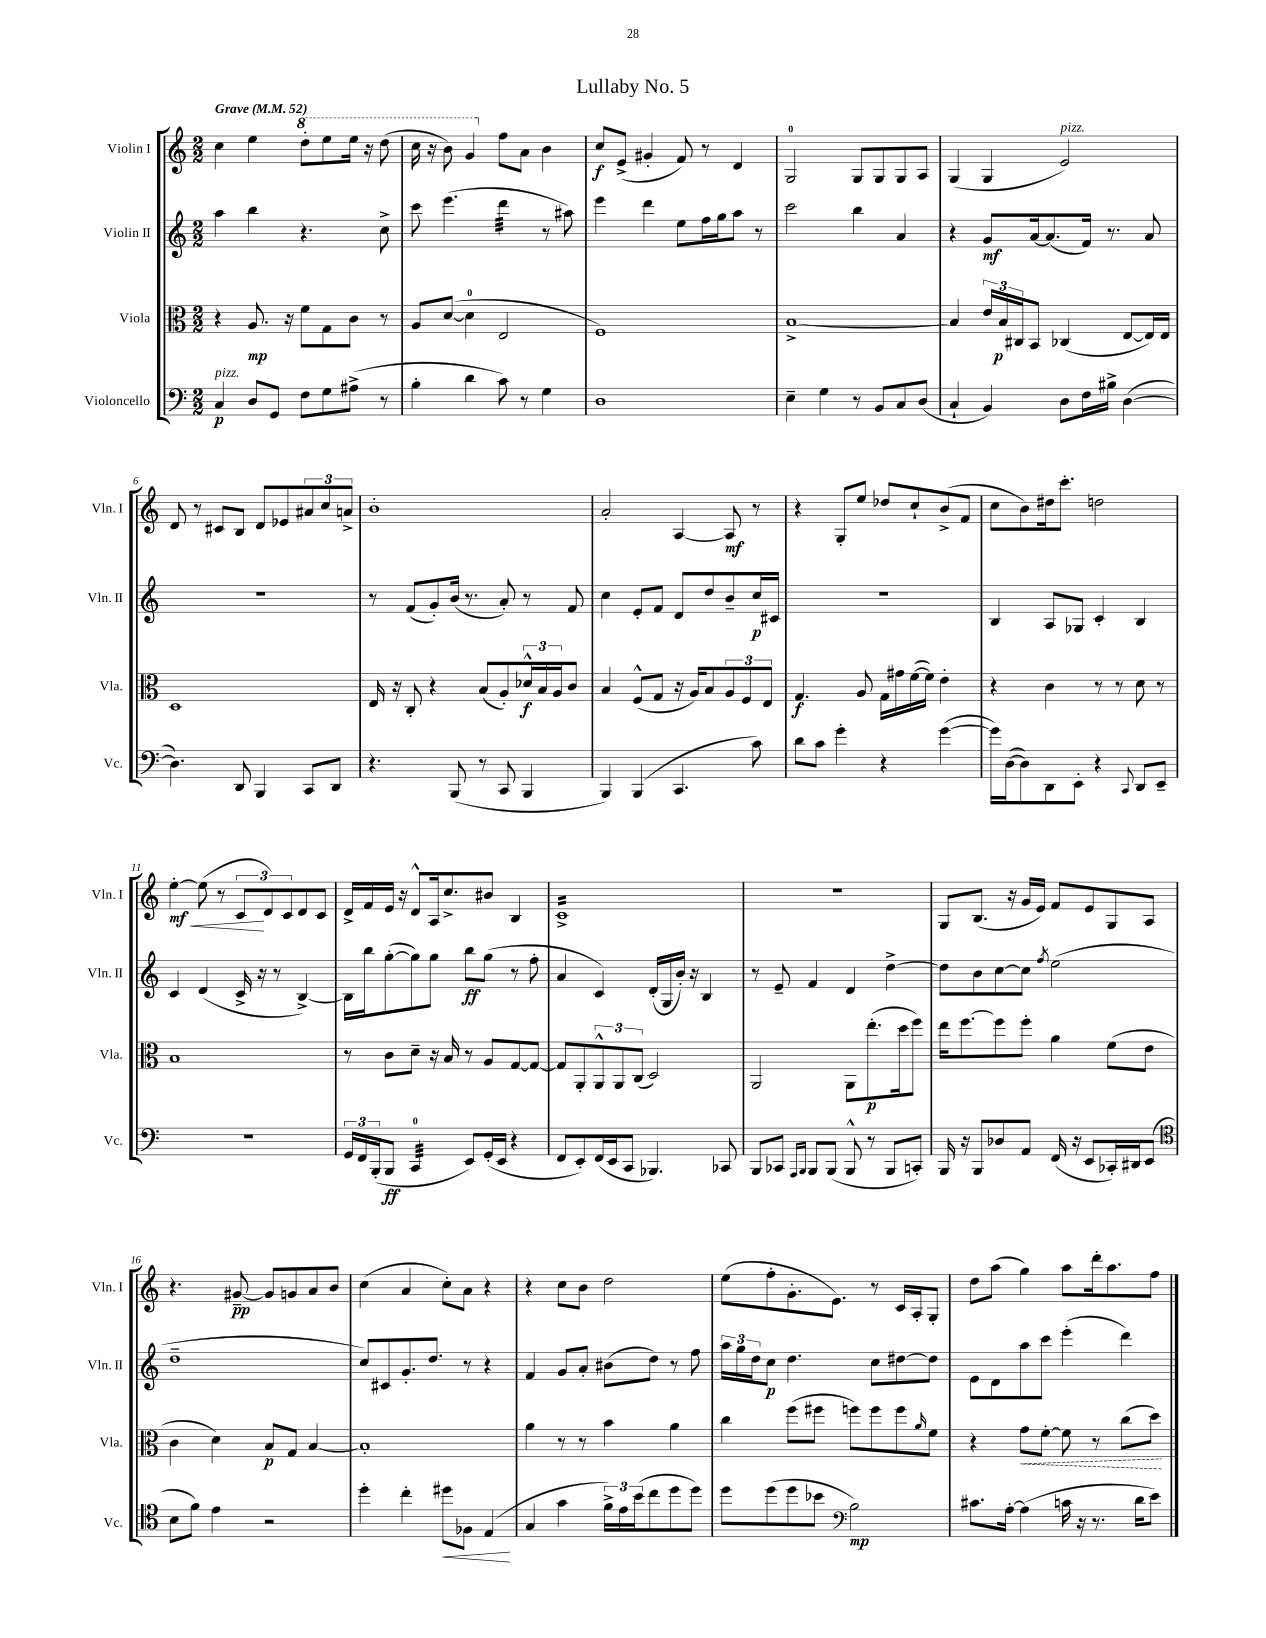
\header { title = "Lullaby No. 5" }
<<
\new StaffGroup <<
\new Staff = "s0" \with { instrumentName = "Violin I" shortInstrumentName = "Vln. I" } {
    \clef treble \key c \major \numericTimeSignature \time 2/2 \tempo "Grave" 4 = 52
    c''4 e''4 \ottava #1 d'''8-. e'''8 e'''16 r16 d'''8( |
    c'''16 r16 b''8) g''4 \ottava #0 f''8 a'8 b'4 |
    c''8\f e'8->( gis'4-. f'8) r8 d'4 |
    g2-0 g8 g8 g8 a8 |
    g4( g4 e'2^\markup { \italic "pizz." }) |
    d'8 r8 cis'8 b8 d'8 ees'8 \tuplet 3/2 { ais'8 c''8 a'8-> } |
    b'1-. |
    a'2-. a4~ a8\mf r8 |
    r4 g8-. e''8 des''8 c''8-! b'8->( f'8 |
    c''8 b'8) dis''16 c'''8.-. d''2 |
    e''4~-.\mf\< e''8( r8 \tuplet 3/2 { c'8\! d'8) c'8 } d'8 c'8 |
    d'16-> f'16 e'16 r16 d'8-^ a16 c''8.-> bis'8 b4 |
    c'1:16-> |
    R1 |
    g8 b8.( r16 g'16 e'16) f'8 e'8 g8 a8 |
    r4. gis'8~--\pp gis'8 g'8 a'8 b'8 |
    c''4( a'4 c''8-.) a'8 r4 |
    r4 c''8 b'8 d''2 |
    e''8( f''8-. g'8.-. e'8.) r8 c'16 a16-. g8-. |
    d''8 a''8( g''4) a''8 d'''16-. a''8. f''8 \bar "|." |
}
\new Staff = "s1" \with { instrumentName = "Violin II" shortInstrumentName = "Vln. II" } {
    \clef treble \key c \major \numericTimeSignature \time 2/2
    a''4 b''4 r4. c''8-> |
    c'''8 e'''4.( d'''4:32 r8 ais''8) |
    e'''4 d'''4 e''8 f''16 g''16 a''8 r8 |
    c'''2 b''4 a'4 |
    r4 g'8\mf a'16~ a'8.( f'16) r8. a'8 |
    R1 |
    r8 f'8( g'8-.) b'16( r8. a'8-.) r8 f'8 |
    c''4 e'8-. f'8 d'8 d''8 b'8-- c''16\p cis'16 |
    r1 |
    b4 a8 ges8 c'4-. b4 |
    c'4 d'4( c'16-> r16 r8 b4~->) |
    b16 b''16 g''8~-.( g''8) g''8 b''8\ff g''8( r8 f''8-. |
    a'4 c'4) d'16-.( g16 b'16-.) r16 b4 |
    r8 e'8-- f'4 d'4 d''4~-> |
    d''8 b'8 c''8~ c''8 \acciaccatura { f''8 } e''2( |
    d''1-- |
    c''8) cis'8 g'8.-. d''8. r8 r4 |
    f'4 g'8 a'8-. bis'8( d''8) r8 f''8 |
    \tuplet 3/2 { a''16 g''16 d''16 } c''8\p d''4. c''8 dis''8~ dis''8 |
    e'8 d'8 a''8 c'''8 e'''4-.( d'''4) \bar "|." |
}
\new Staff = "s2" \with { instrumentName = "Viola" shortInstrumentName = "Vla." } {
    \clef alto \key c \major \numericTimeSignature \time 2/2
    r4 a8.\mp r16 f'8 g8 c'8 r8 |
    a8 d'8~( d'4-0 e2 |
    f1) |
    b1~-> |
    b4 \tuplet 3/2 { e'16 b16\p cis16 } b,8 ces4( e8~ e16) e16 |
    d1 |
    e16 r16 c8-. r4 b8( a8-.) \tuplet 3/2 { des'16-^\f b16 a16 } c'8 |
    b4 f8-^( g8 r16 a16) b8 \tuplet 3/2 { a8 f8 e8 } |
    g4.\f a8 g16 gis'16 f'16~( f'16) e'4-. |
    r4 c'4 r8 r8 d'8 r8 |
    b1 |
    r8 c'8 d'8-- r16 b16 r8 a8 g8~ g8~ |
    g8 a,8-. \tuplet 3/2 { a,8-^ a,8 c8( } d2) |
    a,2 a,8 e''8.-.\p( d''16 f''8) |
    e''16 f''8.~ f''8 f''8-. a'4 f'8( e'8 |
    c'4 d'4) b8\p g8 b4~ |
    b1-. |
    a'4 r8 r8 b'4 a'4 |
    c''4 f''8( fis''8 f''8) f''8 f''8 \grace { a'16 } f'8 |
    r4 \once \override Hairpin.style = #'dashed-line g'8\< f'8~-. f'8 r8 c''8( d''8\!) \bar "|." |
}
\new Staff = "s3" \with { instrumentName = "Violoncello" shortInstrumentName = "Vc." } {
    \clef bass \key c \major \numericTimeSignature \time 2/2
    c4\p^\markup { \italic "pizz." } d8 g,8 f8 g8 ais8->( r8 |
    b4-. d'4 c'8) r8 g4 |
    d1 |
    e4-- g4 r8 b,8 c8 d8( |
    c4-! b,4) d8 f16 bis16-> d4~( |
    d4.) d,8 b,,4 c,8 d,8 |
    r4. b,,8( r8 c,8 b,,4 |
    b,,4) b,,4( c,4. c'8) |
    d'8 c'8 g'4-. r4 g'4~( |
    g'16) d16~( d8) d,8 e,8-. r4 \appoggiatura { c,8 } d,8 e,8-- |
    r1 |
    \tuplet 3/2 { g,16 f,16 b,,16-.( } b,,8\ff c,4:32-0 e,8) g,16-.( e,16 r4 |
    f,8 e,8-.) f,16( e,16 c,8 bes,,4.) ces,8 |
    b,,8 ces,8 \grace { a,,16 b,,16 } b,,8 b,,8( b,,8-^ r8 b,,8 c,8-.) |
    b,,16 r16 b,,8 des8 a,8 f,16( r16 e,8 ces,16-.) dis,16 e,8( |
    \clef tenor b8 f'8) e'4 r2 |
    d''4-. c''4-. dis''8\< fes8 e4\!( |
    g4 g'4 \tuplet 3/2 { f'16->) e'16 b'16( } c''8 d''8 d''8) |
    d''8 d''8( d''8 bes'8 \clef bass b2\mp) |
    cis'8. a16~-. a4( c'16 r16 r8. d'16 e'8) \bar "|." |
}
>>
>>
